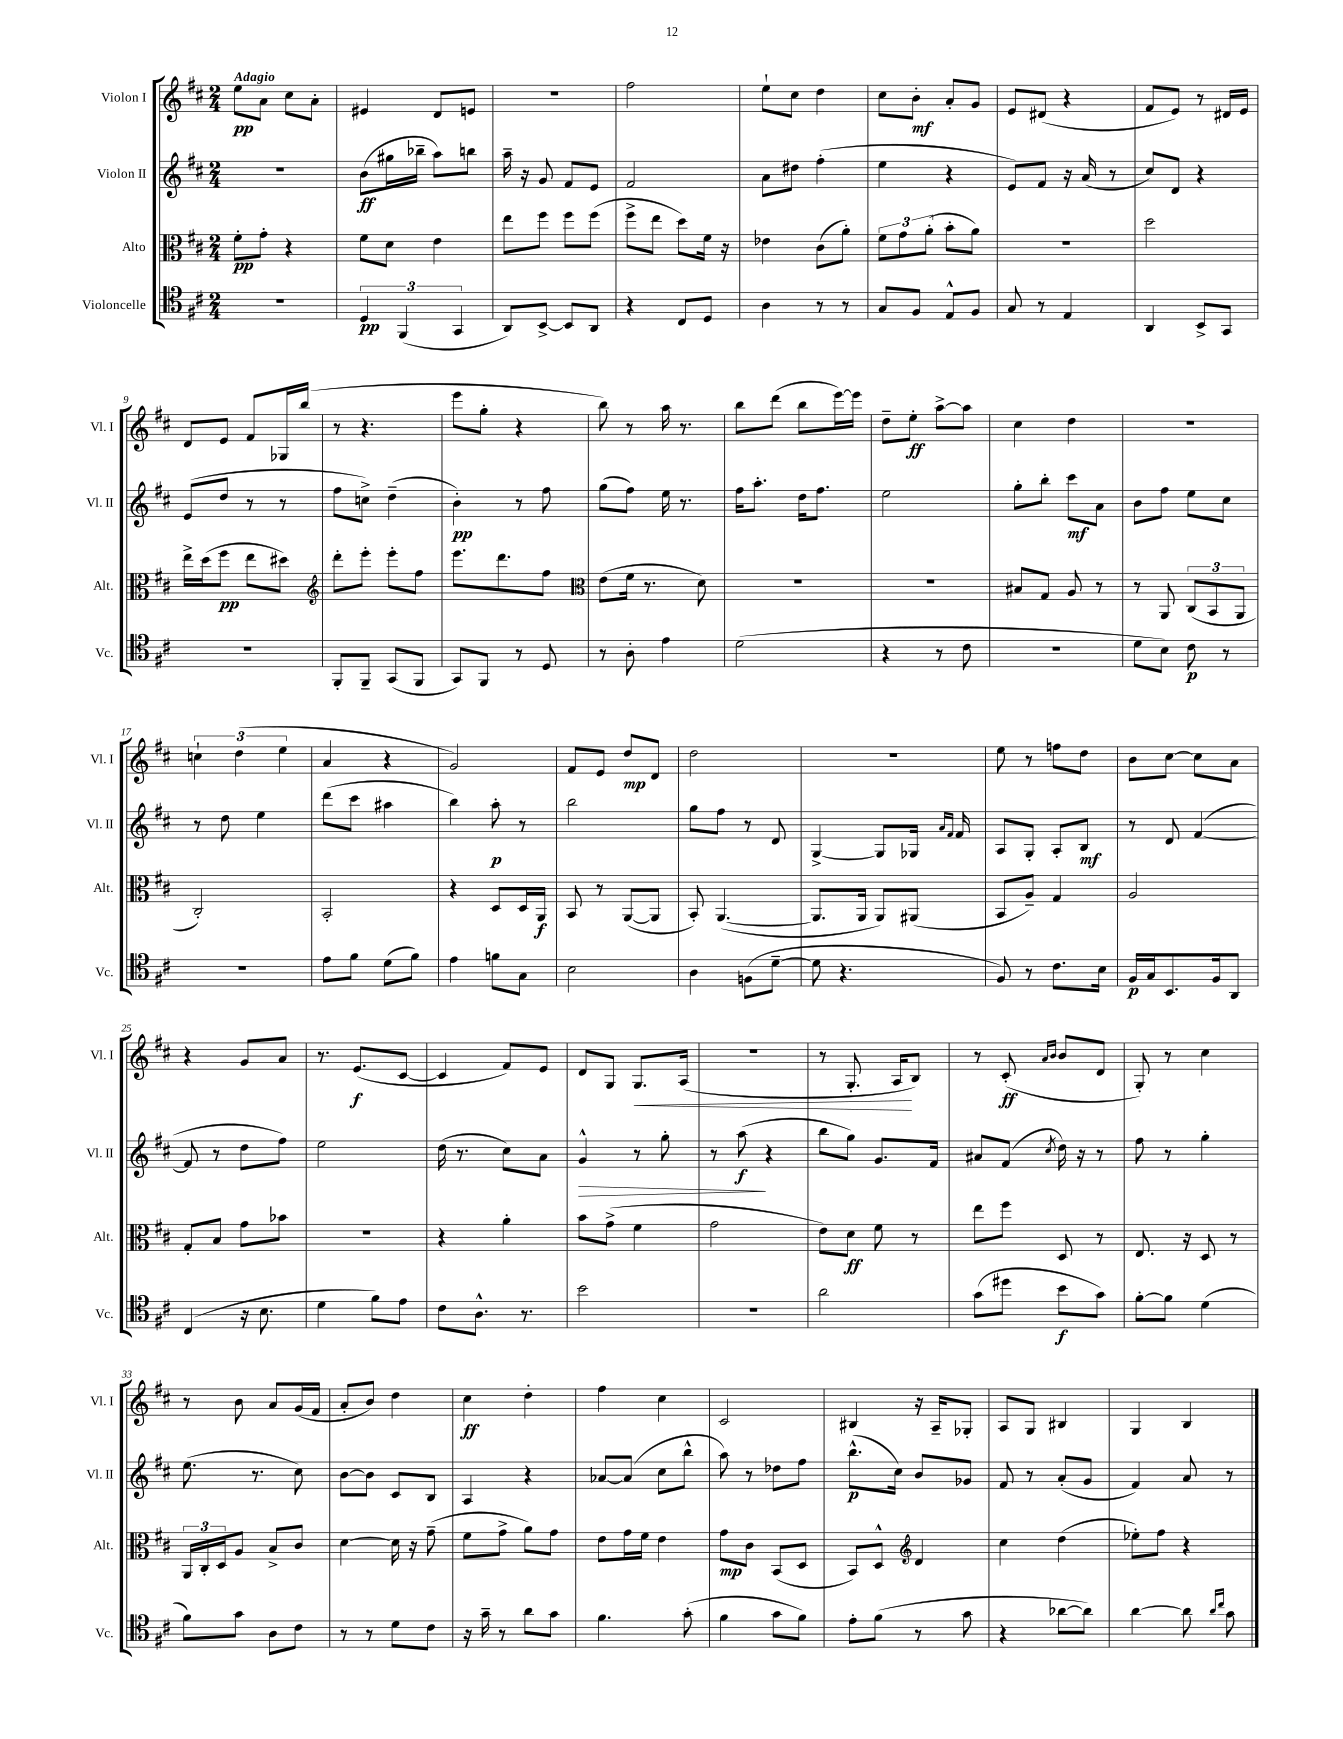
<<
\new StaffGroup <<
\new Staff = "s0" \with { instrumentName = "Violon I" shortInstrumentName = "Vl. I" } {
    \clef treble \key d \major \numericTimeSignature \time 2/4 \tempo "Adagio"
    e''8\pp a'8 cis''8 a'8-. |
    eis'4 d'8 e'8 |
    r2 |
    fis''2 |
    e''8-! cis''8 d''4 |
    cis''8 b'8-.\mf a'8-. g'8 |
    e'8 dis'8( r4 |
    fis'8 e'8) r8 dis'16 e'16 |
    d'8 e'8 fis'8 ges16 b''16( |
    r8 r4. |
    e'''8 g''8-. r4 |
    b''8) r8 a''16 r8. |
    b''8 d'''8( b''8 e'''16~) e'''16 |
    d''8-- e''8-.\ff a''8~-> a''8 |
    cis''4 d''4 |
    R2 |
    \tuplet 3/2 { c''4-! d''4( e''4 } |
    a'4 r4 |
    g'2) |
    fis'8 e'8 d''8\mp d'8 |
    d''2 |
    r2 |
    e''8 r8 f''8 d''8 |
    b'8 cis''8~ cis''8 a'8 |
    r4 g'8 a'8 |
    r8. e'8.\f( cis'8~ |
    cis'4 fis'8) e'8 |
    d'8 g8 g8.\< a16( |
    R2 |
    r8 g8.-. a16\! b8) |
    r8 cis'8-.\ff( \grace { a'16 b'16 } b'8 d'8 |
    g8-.) r8 cis''4 |
    r8 b'8 a'8 g'16( fis'16 |
    a'8-. b'8) d''4 |
    cis''4\ff d''4-. |
    fis''4 cis''4 |
    cis'2 |
    bis4 r16 a16-- ges8-. |
    a8 g8 bis4 |
    g4 b4 \bar "|." |
}
\new Staff = "s1" \with { instrumentName = "Violon II" shortInstrumentName = "Vl. II" } {
    \clef treble \key d \major \numericTimeSignature \time 2/4
    R2 |
    b'8\ff( gis''16 bes''16-- a''8) b''8 |
    a''16-- r16 g'8 fis'8 e'8 |
    fis'2 |
    a'8 dis''8 fis''4-.( |
    e''4 r4 |
    e'8) fis'8 r16 a'16( r8 |
    cis''8) d'8 r4 |
    e'8( d''8 r8 r8 |
    fis''8 c''8->) d''4--( |
    b'4-.\pp) r8 fis''8 |
    g''8( fis''8) e''16 r8. |
    fis''16 a''8.-. d''16 fis''8. |
    e''2 |
    g''8-. b''8-. cis'''8\mf a'8 |
    b'8 fis''8 e''8 cis''8 |
    r8 d''8 e''4 |
    d'''8( cis'''8 ais''4 |
    b''4) a''8-.\p r8 |
    b''2 |
    g''8 fis''8 r8 d'8 |
    g4~-> g8 ges16 \grace { a'16 fis'16 } fis'16 |
    a8 g8-. a8-. b8\mf |
    r8 d'8 fis'4~( |
    fis'8 r8 d''8 fis''8) |
    e''2 |
    d''16( r8. cis''8) a'8 |
    g'4-^\> r8 g''8-. |
    r8 a''8\f\!( r4 |
    b''8 g''8) g'8. fis'16 |
    ais'8 fis'8( \acciaccatura { cis''8 } d''16) r16 r8 |
    fis''8 r8 g''4-. |
    e''8.( r8. cis''8) |
    b'8~ b'8 cis'8 b8 |
    a4 r4 |
    aes'8~ aes'8( cis''8 b''8-^ |
    a''8) r8 des''8 fis''8 |
    b''8.-^\p( cis''16) b'8 ges'8 |
    fis'8 r8 a'8-.( g'8 |
    fis'4) a'8 r8 \bar "|." |
}
\new Staff = "s2" \with { instrumentName = "Alto" shortInstrumentName = "Alt." } {
    \clef alto \key d \major \numericTimeSignature \time 2/4
    fis'8-.\pp g'8-. r4 |
    fis'8 d'8 e'4 |
    e''8 fis''8 fis''8 fis''8( |
    fis''8-> e''8 d''8) fis'16 r16 |
    ees'4 cis'8( a'8-.) |
    \tuplet 3/2 { fis'8 g'8 a'8-.( } b'8-. a'8) |
    R2 |
    d''2 |
    e''16-> d''16( fis''8\pp e''8 dis''8) |
    \clef treble d'''8-. e'''8-. e'''8-. fis''8 |
    e'''8. d'''8. fis''8 |
    \clef alto e'8( fis'16 r8. d'8) |
    r2 |
    R2 |
    bis8 g8 a8 r8 |
    r8 a,8 \tuplet 3/2 { cis8( b,8 a,8 } |
    cis2-.) |
    b,2-. |
    r4 d8 d16 a,16\f |
    b,8 r8 a,8~( a,8 |
    b,8-.) a,4.~( |
    a,8. a,16 a,8) ais,8( |
    b,8 a8--) g4 |
    a2 |
    g8-. b8 g'8 bes'8 |
    R2 |
    r4 a'4-. |
    b'8 g'8->( fis'4 |
    g'2 |
    e'8) d'8\ff fis'8 r8 |
    e''8 fis''8 d8 r8 |
    e8. r16 d8 r8 |
    \tuplet 3/2 { a,16 cis16-. d16 } a8 b8-> cis'8 |
    d'4~ d'16 r16 g'8--( |
    fis'8 g'8-> a'8) g'8 |
    e'8 g'16 fis'16 e'4 |
    g'8\mp cis'8 b,8( d8 |
    b,8) d8-^ \clef treble d'4 |
    cis''4 d''4( |
    ees''8-.) fis''8 r4 \bar "|." |
}
\new Staff = "s3" \with { instrumentName = "Violoncelle" shortInstrumentName = "Vc." } {
    \clef tenor \key d \major \numericTimeSignature \time 2/4
    R2 |
    \tuplet 3/2 { d4\pp fis,4( g,4 } |
    a,8) b,8~-> b,8 a,8 |
    r4 cis8 d8 |
    a4 r8 r8 |
    g8 fis8 e8-^ fis8 |
    g8 r8 e4 |
    a,4 b,8-> g,8 |
    R2 |
    fis,8-. fis,8-- g,8( fis,8 |
    g,8) fis,8 r8 d8 |
    r8 a8-. e'4 |
    d'2( |
    r4 r8 cis'8 |
    R2 |
    d'8 b8) cis'8\p r8 |
    R2 |
    e'8 fis'8 d'8( fis'8) |
    e'4 f'8 g8 |
    b2 |
    a4 f8( d'8~-- |
    d'8 r4. |
    fis8) r8 cis'8. b16 |
    fis16\p g16 b,8. fis16 a,8 |
    cis4( r16 b8. |
    d'4 fis'8) e'8 |
    cis'8 a8.-^ r8. |
    b'2 |
    R2 |
    a'2 |
    g'8( dis''8 b'8\f g'8) |
    fis'8~-. fis'8 d'4( |
    fis'8) g'8 a8 cis'8 |
    r8 r8 d'8 cis'8 |
    r16 g'16-- r8 a'8 g'8 |
    fis'4. g'8-.( |
    fis'4 g'8 fis'8) |
    e'8-. fis'8( r8 g'8 |
    r4 aes'8~ aes'8) |
    a'4~ a'8 \grace { a'16 cis''16 } g'8 \bar "|." |
}
>>
>>
